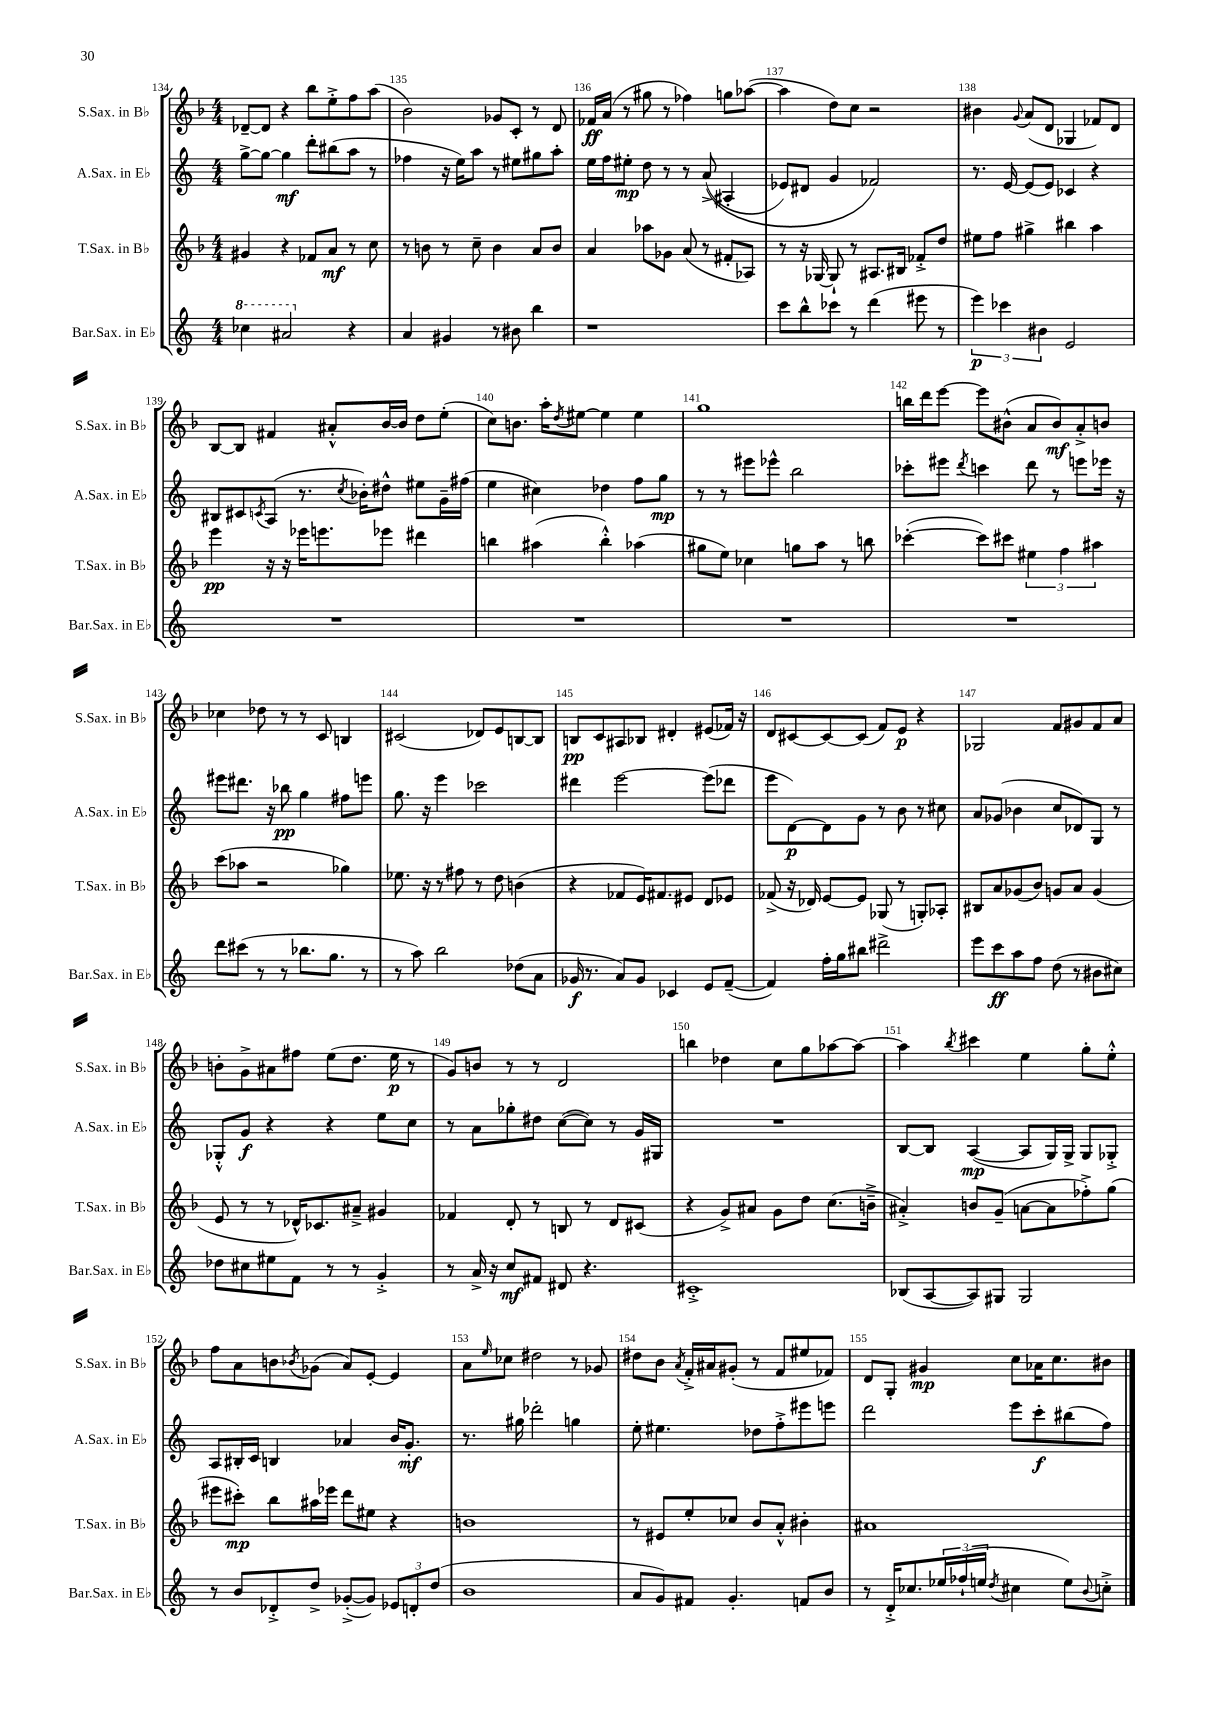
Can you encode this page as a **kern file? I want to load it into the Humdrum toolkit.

**kern	**kern	**kern	**kern
*staff4	*staff3	*staff2	*staff1
*clefG2	*clefG2	*clefG2	*clefG2
*k[]	*k[b-]	*k[]	*k[b-]
*M4/4	*M4/4	*M4/4	*M4/4
4ccc-	4g#	[8gg^	[8d-~
.	.	8gg_	8d-]
2aa#	4r	4gg]	4r
.	8f-	8ddd'	8bb-
.	8a	(8bb#	8ee'^
4r	8r	8aa	8ff
.	8cc	8r	(8aa
=	=	=	=
4a	8r	4ff-	2b-)
.	8b	.	.
4g#	8r	16r	.
.	.	16ee)	.
.	8cc~	8aa	.
8r	4b	8r	8g-
8b#	.	8ee#	8c'
4bb	8a	8gg#	8r
.	8b	8aa'	8d
=	=	=	=
1r	4a	16ee	16f-
.	.	16ff	(16a
.	.	8ee#'	8r
.	8aa-	8dd	8gg#
.	8g-	8r	8r
.	(8a	8r	4ff-)
.	8r	&((8a^	.
.	8f#'	4A#'	8gg
.	8A-)	.	([8aa-
=	=	=	=
8ccc	8r	8e-)	4aa-]
8bb^^	16r	8d#	.
.	[16G-	.	.
8ccc-	8G-`]	4g	8dd)
8r	8r	.	8cc
(4ddd	8.A#	2f-&)	2r
.	16B#	.	.
8eee#	8f-'^	.	.
8r	8dd	.	.
=	=	=	=
6eee)	8ee#	8.r	4b#
.	8ff	.	.
6ccc-	.	.	.
.	.	[16e	.
.	.	.	8qqg
.	4gg#^	(8e]	(8a
6b#	.	.	.
.	.	8e)	8d
2e	4bb#	4c-	4G-
.	4aa	4r	8f-)
.	.	.	8d
=	=	=	=
1r	4eee	8B#	[8B-
.	.	8c#	8B-]
.	.	8qc	.
.	16r	(8A	4f#
.	16r	.	.
.	16eee-	8.r	.
.	8.eee	.	.
.	.	.	8a#'^^
.	.	8qcc	.
.	.	16b-')	.
.	8eee-	8dd#^^	[16b-
.	.	.	16b-]
.	4ddd#	8ee#	8dd
.	.	16g~	(8ee'
.	.	(16ff#	.
=	=	=	=
1r	4bb	4ee	8cc)
.	.	.	8.b
.	(4aa#	4cc#)	.
.	.	.	16aa'
.	.	.	8qdd
.	.	.	[8ee#
.	4bb'^^)	4dd-	4ee#]
.	(4aa-	8ff	4ee#
.	.	8gg	.
=	=	=	=
1r	8gg#	8r	1gg
.	8ee)	8r	.
.	4cc-	8eee#	.
.	.	8eee-^^	.
.	8gg	2bb	.
.	8aa	.	.
.	8r	.	.
.	8bb	.	.
=	=	=	=
1r	([4ccc-'	8ccc-'	16bb
.	.	.	16ddd
.	.	8eee#	[8eee
.	.	8qddd	.
.	8ccc-])	4ccc	8eee]
.	8ccc#	.	(8b#^^
.	6ee#	8ddd	8a
.	.	8r	8b#)
.	6ff	.	.
.	.	8eee	8a'^
.	6aa#	.	.
.	.	16eee-	8b
.	.	16r	.
=	=	=	=
8ddd	(8ccc	8eee#	4cc-
(8ccc#	8aa-	8.ddd#	.
8r	2r	.	8dd-
.	.	16r	.
8r	.	8bb-	8r
8.bb-	.	4gg	8r
.	.	.	8c
8.gg	.	.	.
.	4gg-)	8ff#	4B
8r	.	8eee	.
=	=	=	=
8r	8.ee-	8.gg	(2c#
8aa)	.	.	.
.	16r	16r	.
2bb	8r	4eee	.
.	8ff#	.	.
.	8r	2ccc-	8d-)
.	8dd	.	8e
(8dd-	(4b	.	[8B
8a	.	.	8B]
=	=	=	=
16g-	4r	4ddd#	8B
8.r	.	.	.
.	.	.	8c
8a)	8f-	[2eee	8A#
8g-	16e)	.	8B-
.	8.f#	.	.
4c-	.	.	4d#'
.	8e#	.	.
8e	8d	(8eee]	(8e#
([8f~	8e-	8ddd-	16f-)
.	.	.	16r
=	=	=	=
4f])	(8f-^	8eee	8d
.	16r	[8d)	[8c#
.	16d-)	.	.
16ff'	[8e	8d]	8c#_
16gg	.	.	.
8bb#	8e]	8g	(8c#]
2ddd#^	(8G-	8r	8f)
.	8r	8b	8e
.	8G')	8r	4r
.	8A-'	8cc#	.
=	=	=	=
8eee	8B#	8a	2G-
8ccc	8a	(8g-	.
8aa	(8g-	4b-	.
8ff	8b-)	.	.
(8dd	8g	8cc	8f
8r	8a	8d-)	8g#
8b#	(4g	8G	8f
8cc#)	.	8r	8a
=	=	=	=
8dd-	8e	8G-'^^	8b'
8cc#	8r	8g	8g^
8ee#	8r	4r	8a#
8f	16d-^^)	.	8ff#
.	8.c-	.	.
8r	.	4r	(8ee
8r	8a#~^	.	8.dd
4g'^	4g#	8ee	.
.	.	.	16ee
.	.	8cc	8r
=	=	=	=
8r	4f-	8r	8g)
16a^	.	8a	8b
16r	.	.	.
8cc	8d'	8gg-'	8r
8f#	8r	8dd#	8r
8d#	8B	([8cc	2d
4.r	8r	8cc])	.
.	8d	8r	.
.	(8c#	16g	.
.	.	16G#	.
=	=	=	=
1c#'^	4r	1r	4bb
.	8g^)	.	4dd-
.	8a#	.	.
.	8g	.	8cc
.	8dd	.	8gg
.	(8.cc	.	[8aa-
.	.	.	8aa-_
.	16b~^	.	.
=	=	=	=
(8B-	4a#'^)	[8B	4aa-]
[8A	.	8B]	.
.	.	.	8qbb-
8A])	8b	([4A	4ccc#
8G#	(8g~	.	.
2G#	[8a	8A]	4ee
.	8a]	16G)	.
.	.	16G^	.
.	8ff-'^)	8G	8gg'
.	(8gg	8G-'^	8ee'^^
=	=	=	=
8r	8eee#	8A	8ff
8b	8ccc#')	16B#'	8a
.	.	16c	.
8d-'^	8bb-	4B	8b
.	.	.	8qb-
8dd^	16aa#	.	(8g-
.	16eee-	.	.
([8g-'^	8ddd	4a-	8a)
8g-])	8ee#	.	[8e'
12e-	4r	16b	4e]
.	.	8.g'	.
12d'	.	.	.
(12dd	.	.	.
=	=	=	=
1b	1b	8.r	8a
.	.	.	16qqee
.	.	.	8cc-
.	.	16gg#	.
.	.	2ddd-'	2dd#
.	.	4gg	8r
.	.	.	8g-
=	=	=	=
8a	8r	8ee'	8dd#
8g)	8e#	4.ee#	8b-
.	.	.	8qa
8f#	8ee'	.	16f'^
.	.	.	16a#
4.g'	8cc-	.	(8g#'
.	8b-	8dd-	8r
.	8a'^^	8ff'^	8f
8f	4b#'	8eee#	8ee#
8b	.	8eee	8f-)
=	=	=	=
8r	1a#	2ddd	8d
16d'^	.	.	8G'
8.cc-	.	.	.
.	.	.	4g#
24ee-	.	.	.
(24ff-`	.	.	.
24ee	.	.	.
8qdd	.	.	.
4cc#	.	8eee	8cc
.	.	8ccc'	16a-
.	.	.	8.cc
8ee)	.	(8bb#	.
8qqb	.	.	.
8cc'^	.	8ff)	8b#
==	==	==	==
*-	*-	*-	*-
